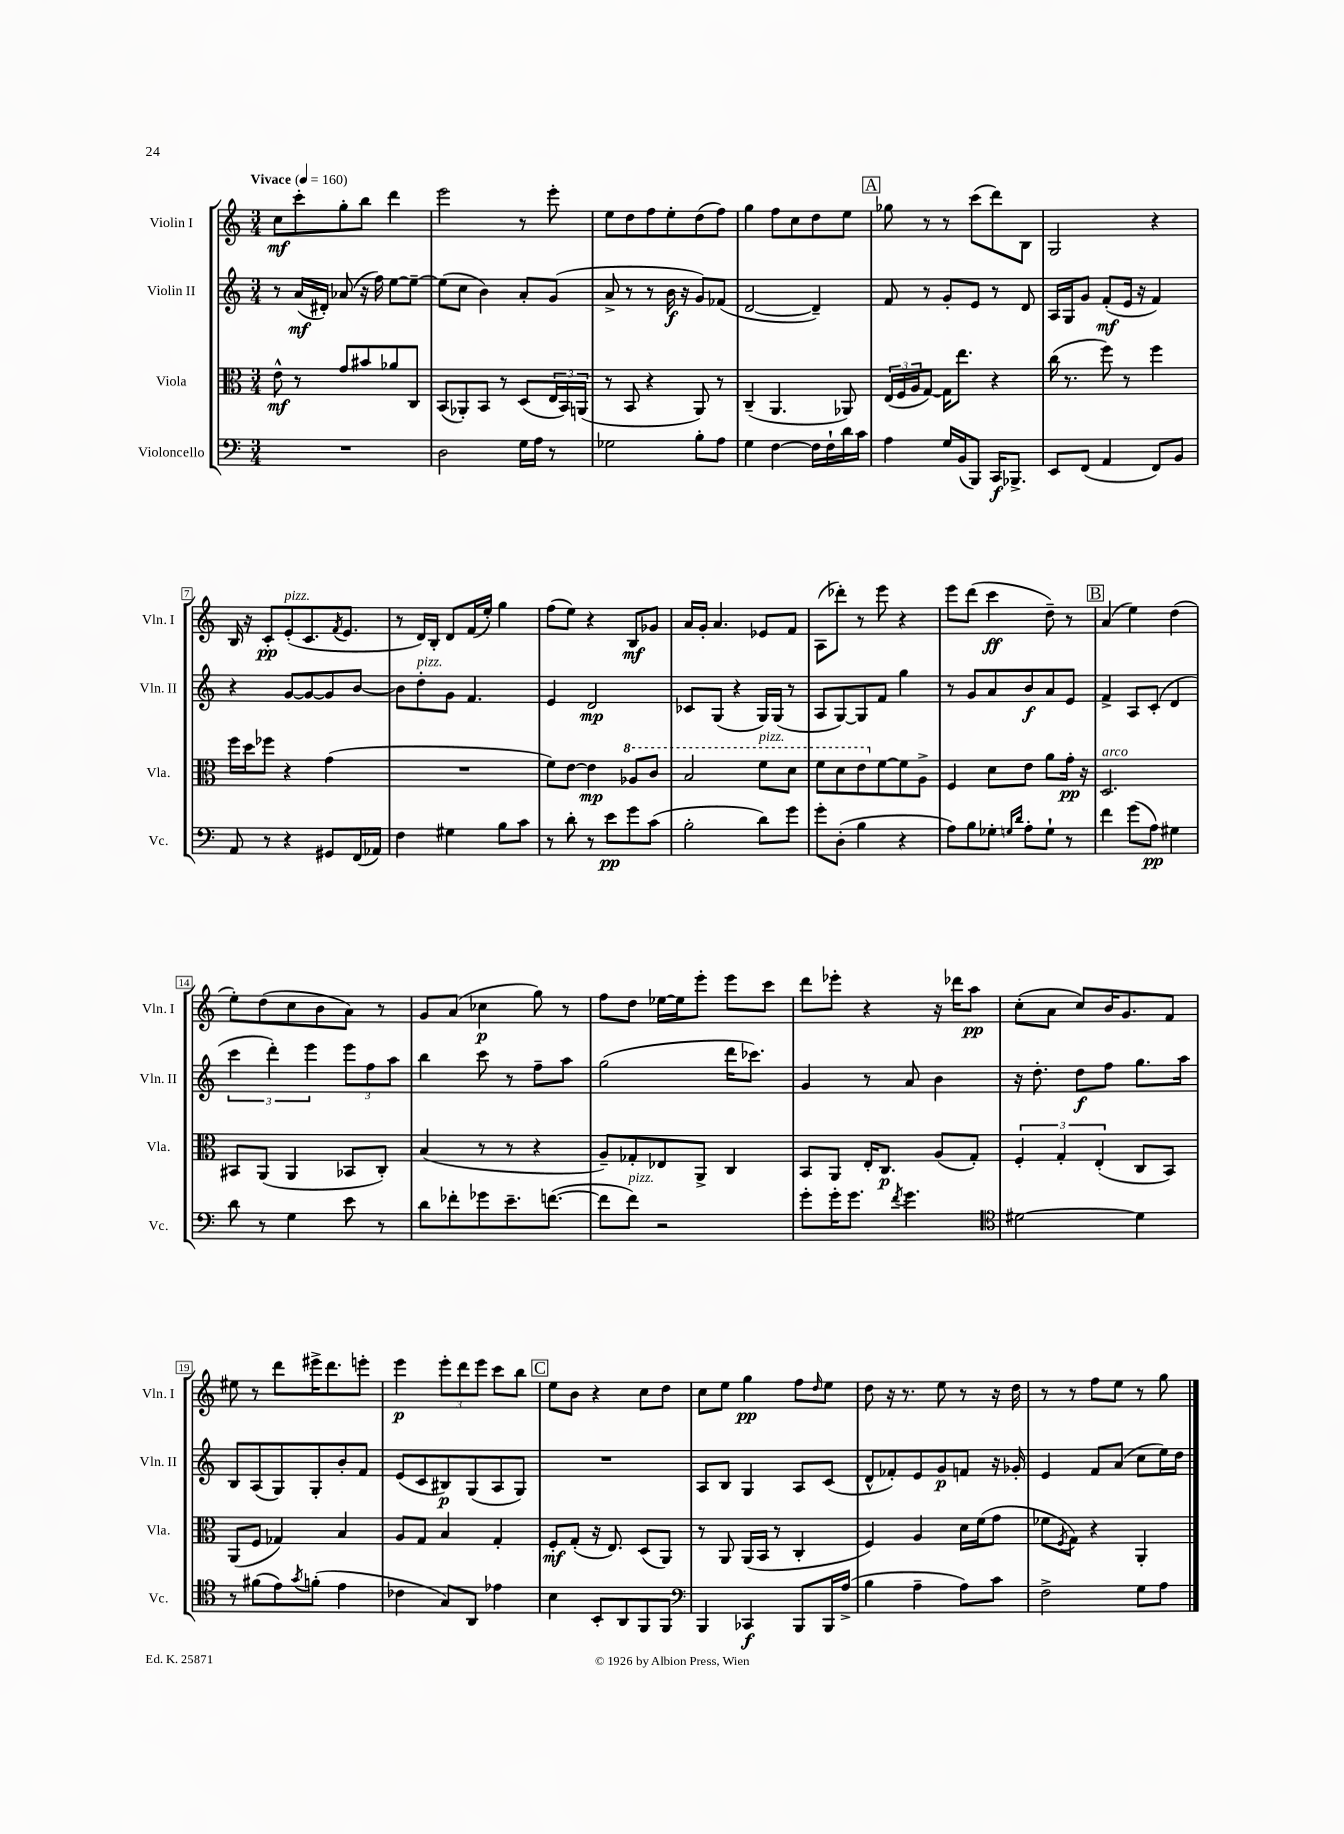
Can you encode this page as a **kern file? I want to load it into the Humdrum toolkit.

**kern	**kern	**kern	**kern
*staff4	*staff3	*staff2	*staff1
*clefF4	*clefC3	*clefG2	*clefG2
*k[]	*k[]	*k[]	*k[]
*M3/4	*M3/4	*M3/4	*M3/4
*MM160	*MM160	*MM160	*MM160
2.r	8e^^	8r	8cc
.	8r	(16a	8ccc'
.	.	16d#')	.
.	8g	(8a-	8gg'
.	8b#	16r	8bb
.	.	16ff)	.
.	8a-	[8ee	4ddd
.	8C	8ee~_	.
=	=	=	=
2D	(8BB	(8ee]	2eee
.	8AA-')	8cc	.
.	8BB	4b)	.
.	8r	.	.
16G	(8D	8a'	8r
16A	.	.	.
8r	24E	(8g	8eee'
.	24BB)	.	.
.	(24AA	.	.
=	=	=	=
2G-	8r	8a^	8ee
.	8BB	8r	8dd
.	4r	8r	8ff
.	.	16b	8ee'
.	.	16r	.
8B'	8AA)	8g)	(8dd
8A	8r	(8f-	8ff)
=	=	=	=
4G	(4C~	[2d	4gg
[4F	4.AA	.	8ff
.	.	.	8cc
16F]	.	4d~])	8dd
16F`	.	.	.
16d	8AA-)	.	8ee
16c	.	.	.
=	=	=	=
4A	(24E	8f	8gg-
.	24F	.	.
.	24A	.	.
.	[8G)	8r	8r
16G	16G]	8g'	8r
(16BB	8.ee	.	.
8BBB)	.	8e	(8ccc
16CC	4r	8r	8ddd)
8.BBB-^	.	.	.
.	.	8d	8B
=	=	=	=
8EE	(16cc	16A	2G
.	8.r	16G	.
(8FF	.	8g	.
4AA	8ff)	(8f'	.
.	8r	16e	.
.	.	16r	.
8FF)	4ff	4f)	4r
8BB	.	.	.
=	=	=	=
8AA	16ff	4r	16B
.	16dd	.	16r
8r	8ff-	.	8c'
4r	4r	[8g	(8e'
.	.	8g_	8.c
8GG#	(4g	8g]	.
.	.	.	8qf
.	.	.	8.e
(16FF	.	[8b	.
16AA-)	.	.	.
=	=	=	=
4F	2.r	8b]	8r
.	.	8dd'	16d)
.	.	.	16B'
4G#	.	8g	8d
.	.	4.f	(16f
.	.	.	16ee')
8B	.	.	4gg
8c	.	.	.
=	=	=	=
8r	8f)	4e	(8ff
8d'	[8e	.	8ee)
8r	4e]	2d	4r
8e	.	.	.
8g	8a-	.	8B
(8c	8cc	.	8g-
=	=	=	=
2B'	2b	8c-	16a
.	.	.	16g'
.	.	(8G	4.a
.	.	4r	.
8d)	8ff	16G)	8e-
.	.	(16G	.
8g	8dd	8r	8f
=	=	=	=
8g'	8ff	8A	(8A
(8D'	8dd	[8G)	8ddd-')
4B	8ee	8G]	8r
.	[8f	8f	8eee
4r	8f]	4gg	4r
.	8A^	.	.
=	=	=	=
8A)	4F	8r	8eee
8B	.	8g	(8ddd
8G-'	8d	8a	4ccc
16qqG	.	.	.
16qqd	.	.	.
8A'	8e	8b	.
8G`	8a	8a	8dd~)
8r	16g'	8e	8r
.	16r	.	.
=	=	=	=
4f	2.D	4f^	(4a
(8g	.	8A	4ee)
8A)	.	(8c'	.
4G#	.	4d	(4dd
=	=	=	=
8d	8BB#	6ccc	8ee')
8r	(8AA	.	(8dd
.	.	6ddd')	.
4G	4AA	.	8cc
.	.	6eee	.
.	.	.	8b
8e	8BB-	12eee	8a)
.	.	12ff	.
8r	8C')	.	8r
.	.	12aa	.
=	=	=	=
8d	(4B	4bb	8g
8f-'	.	.	(8a
8g-	8r	8ccc	4cc-
8.e~	8r	8r	.
.	4r	8ff~	8gg)
([8.f	.	.	.
.	.	8aa	8r
=	=	=	=
8f]	8A~)	(2gg	8ff
8f)	8G-'	.	8dd
2r	8E-	.	[16ee-
.	.	.	16ee-]
.	8AA^	.	8eee'
.	4C	16ddd	8eee
.	.	8.ccc-)	.
.	.	.	8ccc
=	=	=	=
8g'	8BB	4g	8ddd
16g'	8AA	.	8eee-'
8.g	.	.	.
.	16E'	8r	4r
.	8.C	.	.
8qf	.	.	.
4.g	.	8a	.
.	(8A	4b	16r
.	.	.	16ddd-
.	8G')	.	8aa
=	=	=	=
*clefC4	*	*	*
[2d#	6F'	16r	(8cc'
.	.	8.dd'	.
.	.	.	8a
.	6G'	.	.
.	.	8dd	8cc)
.	(6E'	.	.
.	.	8ff	16b
.	.	.	8.g
4d#]	8C	8.gg	.
.	8BB)	.	8f
.	.	16aa	.
=	=	=	=
8r	(8AA	8B	8ee#
(8f#	8F	(8A	8r
8e)	4G-)	8G)	8ddd
8qg	.	.	.
(8f'	.	8G'	16eee#^
.	.	.	8.ddd
4e	4B	8b'	.
.	.	8f	8eee'
=	=	=	=
4c-	8A	(8e	4eee
.	8G	8c	.
8G)	4B	8B#)	12eee'
.	.	.	12ddd
8AA	.	(8G	.
.	.	.	12eee
4e-	4G'	8A	8ccc
.	.	8G)	8bb
=	=	=	=
4B	8F'	2.r	8ee
.	(8G'	.	8b
8BB'	16r	.	4r
.	8.E)	.	.
8AA	.	.	.
8FF	(8D	.	8cc
8FF	8AA)	.	8dd
=	=	=	=
*clefF4	*	*	*
4BBB	8r	8A	8cc
.	8AA	8B	8ee
4CC-	(16AA	4G	4gg
.	16BB	.	.
.	8r	.	.
8BBB	4C'	8A	8ff
.	.	.	16qqdd
16BBB	.	(8c	8ee
(16A^	.	.	.
=	=	=	=
4B	4F)	8d^^	8dd
.	.	8f-')	16r
.	.	.	8.r
4A~	4A	8e	.
.	.	8g	8ee
8A)	16d	8f	8r
.	(16f	.	.
8c	8g	16r	16r
.	.	16g-'	16dd
=	=	=	=
2F^	8f-	4e	8r
.	8qF	.	.
.	8G)	.	8r
.	4r	8f	8ff
.	.	(8a	8ee
8G	4AA'	8cc	8r
8A	.	16ee)	8gg
.	.	16dd	.
==	==	==	==
*-	*-	*-	*-
